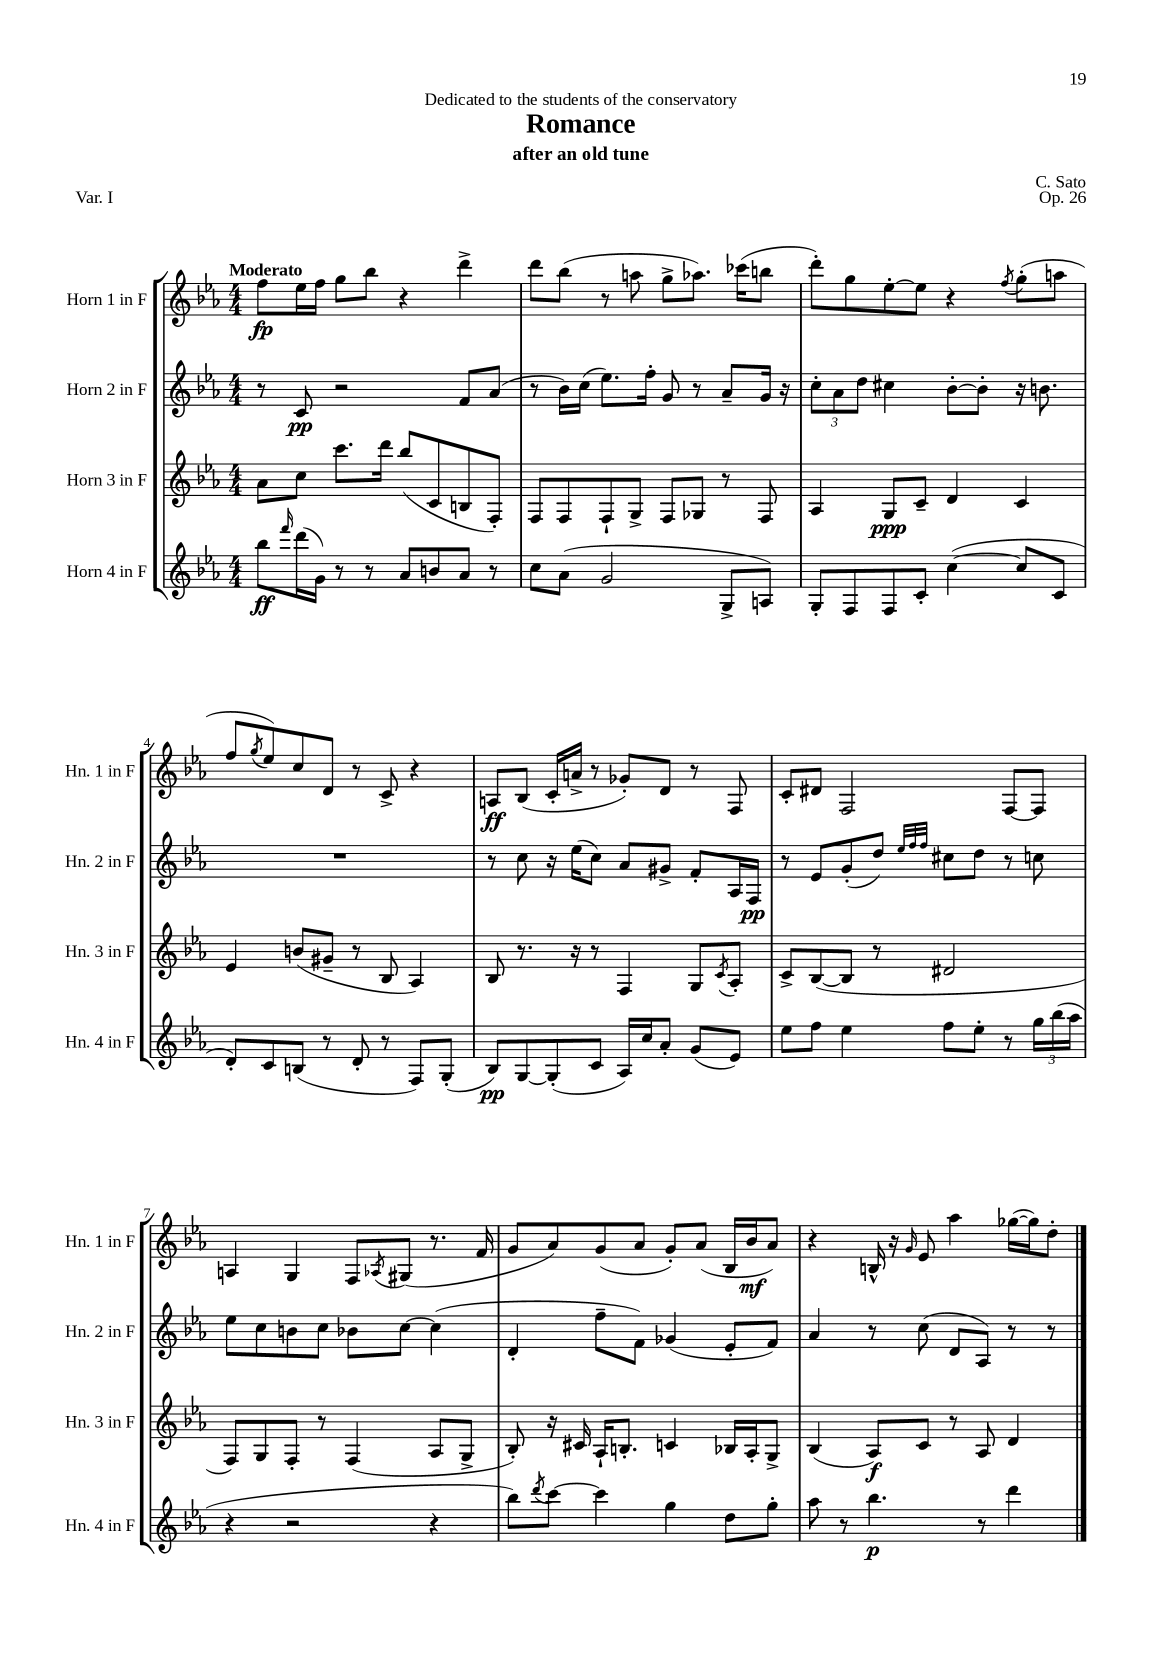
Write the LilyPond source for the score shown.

\header { title = "Romance" composer = "C. Sato" subtitle = "after an old tune" dedication = "Dedicated to the students of the conservatory" opus = "Op. 26" piece = "Var. I" }
<<
\new StaffGroup <<
\new Staff = "s0" \with { instrumentName = "Horn 1 in F" shortInstrumentName = "Hn. 1 in F" } {
    \clef treble \key ees \major \numericTimeSignature \time 4/4 \tempo "Moderato"
    f''8\fp ees''16 f''16 g''8 bes''8 r4 d'''4-> |
    d'''8 bes''8( r8 a''8 g''8-> aes''8.) ces'''16( b''8 |
    d'''8-.) g''8 ees''8~-. ees''8 r4 \acciaccatura { f''8 } g''8-.( a''8 |
    f''8 \acciaccatura { g''8 } ees''8) c''8 d'8 r8 c'8-> r4 |
    a8\ff bes8( c'16-. a'16-> r8 ges'8-.) d'8 r8 f8 |
    c'8-. dis'8 f2 f8~ f8 |
    a4 g4 f8 \acciaccatura { aes8 } gis8( r8. f'16 |
    g'8 aes'8) g'8( aes'8 g'8-.) aes'8( bes16 bes'16\mf aes'8) |
    r4 b16-^ r16 \grace { g'16 } ees'8 aes''4 ges''16~( ges''16) d''8-. \bar "|." |
}
\new Staff = "s1" \with { instrumentName = "Horn 2 in F" shortInstrumentName = "Hn. 2 in F" } {
    \clef treble \key ees \major \numericTimeSignature \time 4/4
    r8 c'8\pp r2 f'8 aes'8( |
    r8 bes'16) c''16( ees''8.) f''16-. g'8 r8 aes'8-- g'16 r16 |
    \tuplet 3/2 { c''8-. aes'8 d''8 } cis''4 bes'8~-. bes'8-. r16 b'8. |
    R1 |
    r8 c''8 r16 ees''16( c''8) aes'8 gis'8-> f'8-. aes16 f16\pp |
    r8 ees'8 g'8-.( d''8) \grace { ees''32 f''32 f''32 } cis''8 d''8 r8 c''8 |
    ees''8 c''8 b'8 c''8 bes'8 c''8~ c''4( |
    d'4-. f''8-- f'8) ges'4( ees'8-. f'8) |
    aes'4 r8 c''8( d'8 aes8) r8 r8 \bar "|." |
}
\new Staff = "s2" \with { instrumentName = "Horn 3 in F" shortInstrumentName = "Hn. 3 in F" } {
    \clef treble \key ees \major \numericTimeSignature \time 4/4
    aes'8 c''8 c'''8. d'''16 bes''8( c'8 b8 f8-.) |
    f8 f8 f8-! g8-> f8 ges8 r8 f8 |
    aes4 g8\ppp c'8-- d'4 c'4 |
    ees'4 b'8( gis'8-- r8 bes8 aes4) |
    bes8 r8. r16 r8 f4 g8 \acciaccatura { c'8 } aes8-. |
    c'8-> bes8~( bes8 r8 dis'2 |
    f8) g8 f8-. r8 f4( aes8 g8-> |
    bes8-.) r16 cis'16 aes16-! b8.-. c'4 bes16 aes16-. g8-> |
    bes4( aes8\f) c'8 r8 aes8 d'4 \bar "|." |
}
\new Staff = "s3" \with { instrumentName = "Horn 4 in F" shortInstrumentName = "Hn. 4 in F" } {
    \clef treble \key ees \major \numericTimeSignature \time 4/4
    bes''8\ff \grace { f'''16 } d'''16( g'16) r8 r8 aes'8 b'8 aes'8 r8 |
    c''8 aes'8( g'2 g8-> a8) |
    g8-. f8 f8 c'8-. c''4~( c''8 c'8 |
    d'8-.) c'8 b8( r8 d'8-. r8 f8) g8-.( |
    bes8\pp) g8~ g8-.( c'8 aes16) c''16 aes'8-. g'8( ees'8) |
    ees''8 f''8 ees''4 f''8 ees''8-. r8 \tuplet 3/2 { g''16 bes''16( aes''16 } |
    r4 r2 r4 |
    bes''8) \acciaccatura { d'''8 } c'''8~ c'''4 g''4 d''8 g''8-. |
    aes''8 r8 bes''4.\p r8 d'''4 \bar "|." |
}
>>
>>
